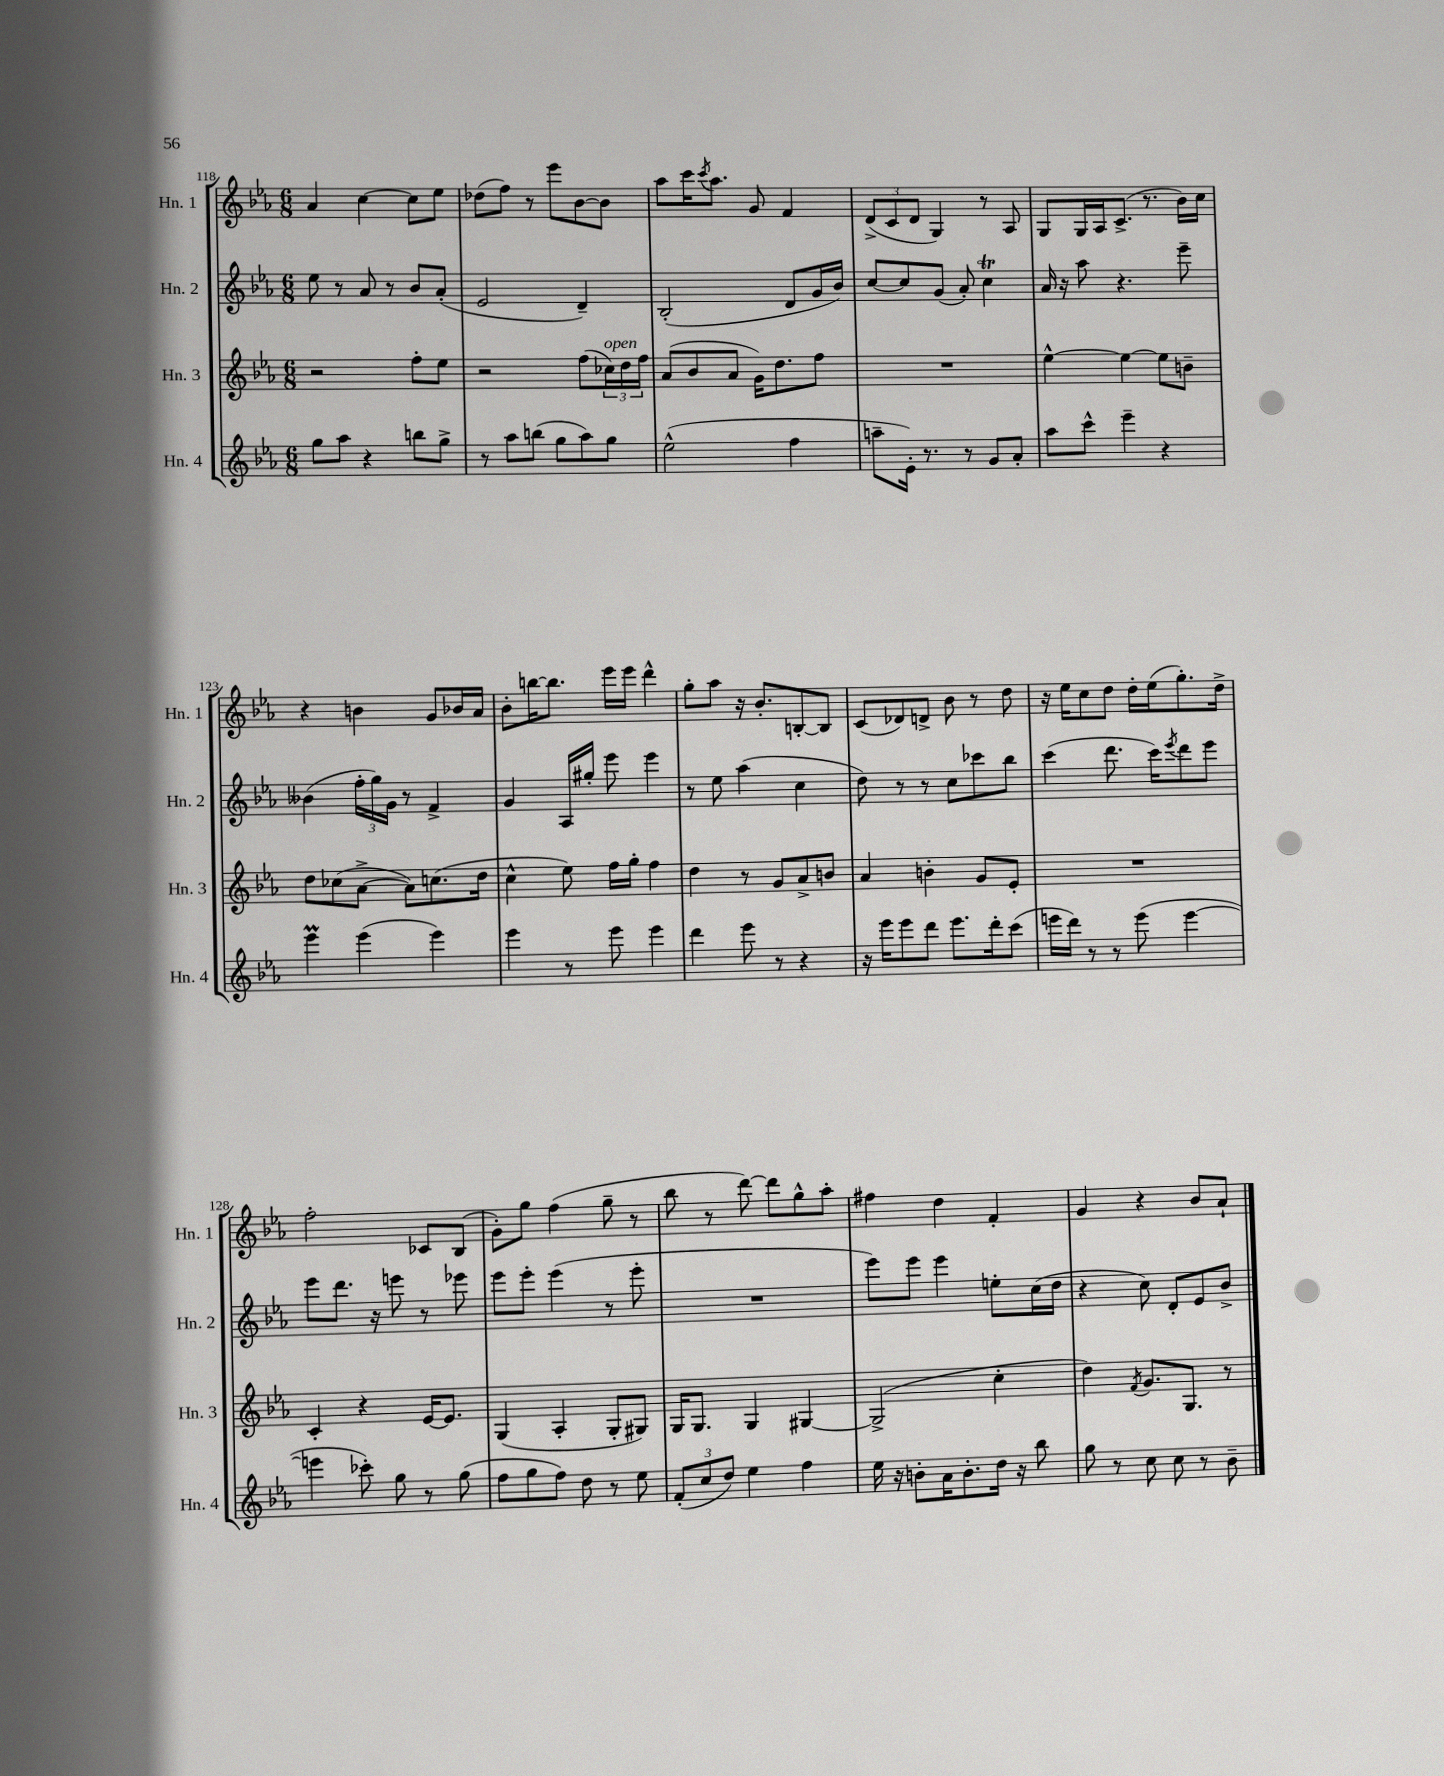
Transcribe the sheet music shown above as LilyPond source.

<<
\new StaffGroup <<
\new Staff = "s0" \with { instrumentName = "Hn. 1" shortInstrumentName = "Hn. 1" } {
    \clef treble \key ees \major \numericTimeSignature \time 6/8
    aes'4 c''4~ c''8 ees''8 |
    des''8( f''8) r8 ees'''8 bes'8~ bes'8 |
    aes''8 c'''16 \acciaccatura { c'''8 } aes''8. g'8 f'4 |
    \tuplet 3/2 { d'8->( c'8 d'8 } g4) r8 aes8 |
    g8 g16 aes16 c'8.->( r8. bes'16) c''16 |
    r4 b'4 g'8 bes'16 aes'16 |
    bes'8-. b''16~ b''8. ees'''16 ees'''16 d'''4-^ |
    g''8-. aes''8 r16 bes'8.-. b8~-. b8 |
    c'8( des'8) d'8-> bes'8 r8 d''8 |
    r16 ees''16 c''8 d''8 d''16-. ees''16( g''8.-.) d''16-> |
    f''2-. ces'8 bes8( |
    g'8-.) g''8 f''4( g''8-- r8 |
    bes''8 r8 d'''8~) d'''8 g''8-^ aes''8-. |
    fis''4 d''4 f'4-. |
    g'4 r4 bes'8 aes'8-! \bar "|." |
}
\new Staff = "s1" \with { instrumentName = "Hn. 2" shortInstrumentName = "Hn. 2" } {
    \clef treble \key ees \major \numericTimeSignature \time 6/8
    ees''8 r8 aes'8 r8 bes'8 aes'8-.( |
    ees'2 d'4--) |
    bes2-.( d'8 g'16 bes'16) |
    c''8~ c''8 g'8( aes'8-.) c''4\trill |
    aes'16 r16 aes''8 r4. ees'''8-- |
    beses'4( \tuplet 3/2 { f''16-. g''16) g'16 } r8 f'4-> |
    g'4 aes16 gis''16-. ees'''8 ees'''4 |
    r8 ees''8 aes''4( c''4 |
    d''8) r8 r8 c''8 ces'''8 bes''8 |
    c'''4( d'''8. c'''16) \acciaccatura { ees'''8 } d'''8 ees'''8 |
    ees'''8 d'''8. r16 e'''8 r8 ees'''8 |
    ees'''8 ees'''8-. ees'''4( r8 ees'''8-. |
    R2. |
    ees'''8) ees'''8 ees'''4 e''8-. c''16( d''16 |
    r4 c''8) d'8-. ees'8 bes'8-> \bar "|." |
}
\new Staff = "s2" \with { instrumentName = "Hn. 3" shortInstrumentName = "Hn. 3" } {
    \clef treble \key ees \major \numericTimeSignature \time 6/8
    r2 f''8-. ees''8 |
    r2 f''8( \tuplet 3/2 { ces''16^\markup { \italic "open" }) d''16 f''16 } |
    aes'8( bes'8 aes'8 g'16) d''8. f''8 |
    R2. |
    ees''4~-^ ees''4~ ees''8 b'8-- |
    d''8 ces''8( aes'8~-> aes'8) c''8.( d''16 |
    c''4-^ ees''8) f''16 g''16-. f''4 |
    d''4 r8 g'8 aes'8-> b'8 |
    aes'4 b'4-. g'8 ees'8-. |
    R2. |
    c'4-. r4 ees'16~ ees'8. |
    g4( aes4-. g8-. gis8) |
    g16 g8. g4 gis4~ |
    gis2->( c''4-. |
    d''4) \acciaccatura { f'8 } g'8. g8. r8 \bar "|." |
}
\new Staff = "s3" \with { instrumentName = "Hn. 4" shortInstrumentName = "Hn. 4" } {
    \clef treble \key ees \major \numericTimeSignature \time 6/8
    g''8 aes''8 r4 b''8 g''8-> |
    r8 aes''8 b''8( g''8 aes''8) g''8 |
    ees''2-^( f''4 |
    a''8-- ees'16-.) r8. r8 g'8 aes'8-. |
    aes''8 c'''8-^ ees'''4-- r4 |
    ees'''4\prall ees'''4( ees'''4) |
    ees'''4 r8 ees'''8 ees'''4 |
    d'''4 ees'''8 r8 r4 |
    r16 ees'''16 ees'''8 d'''8 ees'''8. d'''16-. c'''8( |
    e'''16 d'''16) r8 r8 e'''8( e'''4~ |
    e'''4 ces'''8-.) g''8 r8 g''8( |
    f''8 g''8 f''8) d''8 r8 ees''8 |
    \tuplet 3/2 { f'8-.( c''8 d''8) } ees''4 f''4 |
    ees''16 r16 b'8-. aes'16 b'8.-. d''16 r16 bes''8 |
    g''8 r8 c''8 c''8 r8 bes'8-- \bar "|." |
}
>>
>>
\layout { \context { \Score currentBarNumber = #118 } }
